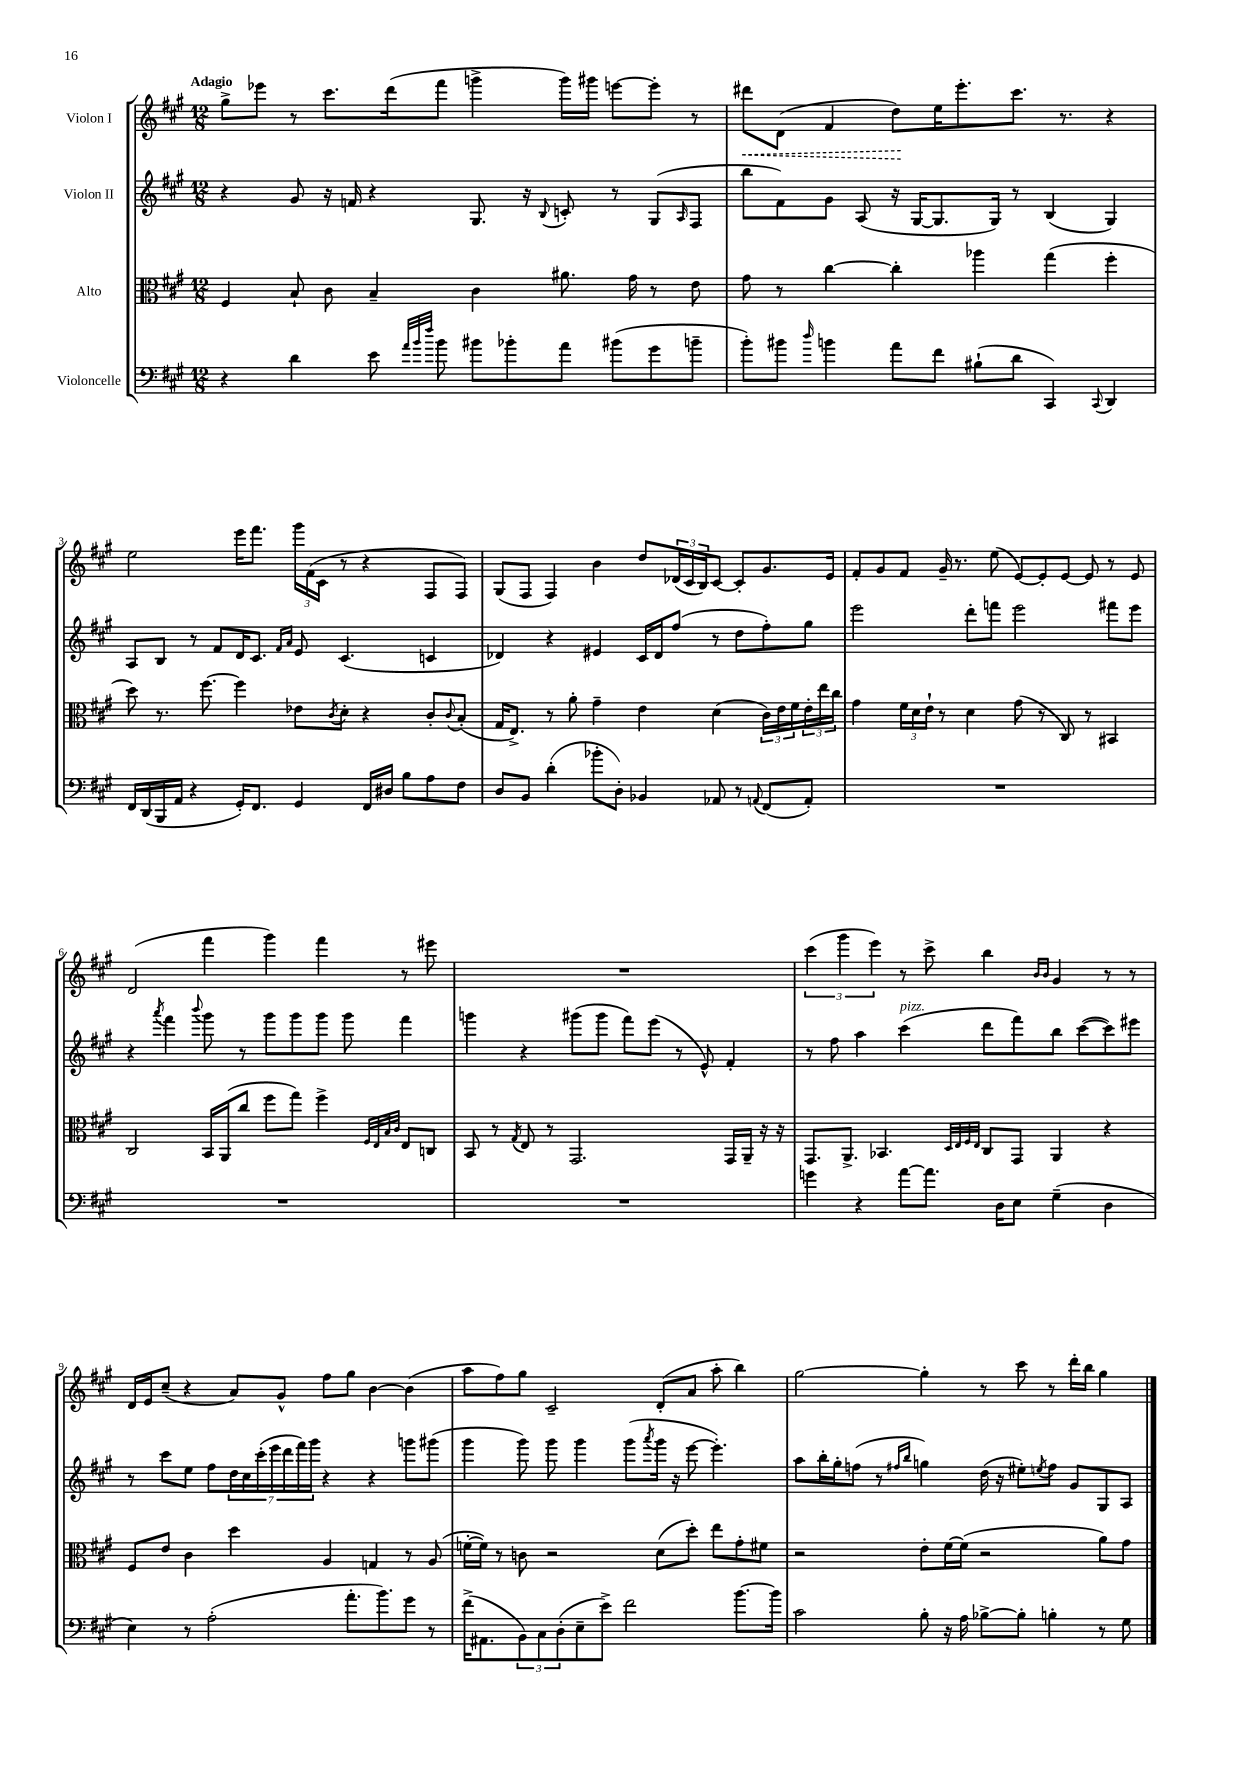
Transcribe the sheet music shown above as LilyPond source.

<<
\new StaffGroup <<
\new Staff = "s0" \with { instrumentName = "Violon I" } {
    \clef treble \key a \major \numericTimeSignature \time 12/8 \tempo "Adagio"
    gis''8-> ees'''8 r8 cis'''8. d'''16( fis'''8 g'''4-> g'''16) gis'''16 e'''8~ e'''8-. r8 |
    \once \override Hairpin.style = #'dashed-line dis'''8\< d'8( fis'4 d''8\!) e''16 e'''8.-. cis'''8. r8. r4 |
    e''2 e'''16 fis'''8. \tuplet 3/2 { gis'''16 fis'16( cis'16 } r8 r4 fis8 fis8) |
    gis8( fis8 fis4) b'4 d''8 \tuplet 3/2 { des'16( cis'16 b16) } cis'8~ cis'8-. gis'8. e'16 |
    fis'8-. gis'8 fis'8 gis'16-- r8. e''8( e'8~) e'8-. e'8~ e'8 r8 e'8 |
    d'2( fis'''4 gis'''4) fis'''4 r8 eis'''8 |
    R1. |
    \tuplet 3/2 { cis'''4( gis'''4 e'''4) } r8 cis'''8-> b''4 \grace { b'16 b'16 } gis'4 r8 r8 |
    d'16 e'16 cis''8--( r4 a'8) gis'8-^ fis''8 gis''8 b'4~ b'4( |
    a''8 fis''8) gis''8 cis'2-- d'8-.( a'8 a''8-. b''4) |
    gis''2~ gis''4-. r8 cis'''8 r8 d'''16-. b''16 gis''4 \bar "|." |
}
\new Staff = "s1" \with { instrumentName = "Violon II" } {
    \clef treble \key a \major \numericTimeSignature \time 12/8
    r4 gis'8 r16 f'16 r4 gis8. r16 \appoggiatura { b8 } c'8-. r8 gis8( \grace { a16 } fis8 |
    b''8 fis'8) gis'8 a8( r16 gis16~ gis8. gis16) r8 b4( gis4) |
    a8 b8 r8 fis'8 d'16 cis'8. \grace { fis'16 a'16 } e'8 cis'4.( c'4 |
    des'4) r4 eis'4 cis'16 des'16 fis''8( r8 d''8 fis''8-.) gis''8 |
    e'''2 d'''8-. f'''8 e'''2 fis'''8 e'''8 |
    r4 \acciaccatura { a'''8 } fis'''4 \appoggiatura { b'''8 } gis'''8 r8 gis'''8 gis'''8 gis'''8 gis'''8 fis'''4 |
    g'''4 r4 gis'''8( gis'''8 fis'''8) e'''8( r8 e'8-^) fis'4-. |
    r8 fis''8 a''4 cis'''4^\markup { \italic "pizz." }( d'''8 fis'''8) b''8 cis'''8~( cis'''8) eis'''8 |
    r8 cis'''8 e''8 fis''8 \tuplet 7/4 { d''16 cis''16 cis'''16-.( e'''16 d'''16 fis'''16) gis'''16 } r4 r4 g'''8 gis'''8( |
    gis'''4 gis'''8) gis'''8 gis'''4 gis'''8( \acciaccatura { a'''8 } gis'''16 r16 e'''8~ e'''4.-.) |
    a''8 b''16-. gis''16-. f''8( r8 \grace { fis''16 b''16 } g''4) d''16( r16 eis''8-.) \acciaccatura { e''8 } fis''8 gis'8 gis8 a8 \bar "|." |
}
\new Staff = "s2" \with { instrumentName = "Alto" } {
    \clef alto \key a \major \numericTimeSignature \time 12/8
    fis4 b8-! cis'8 b4-- cis'4 ais'8. gis'16 r8 e'8 |
    gis'8 r8 cis''4~ cis''4-. aes''4 gis''4( fis''4-. |
    d''8) r8. fis''8.~ fis''4 ees'8 \acciaccatura { cis'8 } d'8-. r4 cis'8-. \appoggiatura { cis'8 } b8-.( |
    gis16 e8.->) r8 a'8-. gis'4-- e'4 d'4( \tuplet 3/2 { cis'16) e'16 fis'16 } \tuplet 3/2 { e'16-. e''16 cis''16 } |
    gis'4 \tuplet 3/2 { fis'16 d'16 e'16-! } r8 d'4 gis'8( r8 cis8) r8 bis,4 |
    cis2 b,16 a,16( cis''8 fis''8 gis''8) fis''4-> \grace { fis32 e32 b32 cis'32 } e8 c8 |
    b,8 r8 \acciaccatura { gis8 } e8 r8 gis,2. gis,16 a,16-- r16 r16 |
    gis,8. a,8.-> bes,4. \grace { d32 e32 fis32 e32 } cis8 gis,8 a,4 r4 |
    fis8 e'8 cis'4 d''4 a4 g4 r8 a8( |
    f'16~-. f'16) r8 c'8 r2 d'8( d''8-.) e''8 gis'8-. fis'8 |
    r2 e'8-. fis'16~ fis'16( r2 a'8) gis'8 \bar "|." |
}
\new Staff = "s3" \with { instrumentName = "Violoncelle" } {
    \clef bass \key a \major \numericTimeSignature \time 12/8
    r4 d'4 e'8 \grace { a'32 b'32 fis''32 } b'8 bis'8 bes'8-. a'8 bis'8( gis'8 b'8-- |
    b'8-.) bis'8 \grace { d''16 } b'4 a'8 fis'8 bis8-!( d'8 cis,4) \appoggiatura { cis,8 } d,4 |
    fis,16 d,16( b,,16 a,16 r4 gis,16-.) fis,8. gis,4 fis,16 dis16 b8 a8 fis8 |
    d8 b,8 d'4-.( bes'8-. d8-.) bes,4 aes,8 r8 \appoggiatura { a,8 } fis,8( a,8-.) |
    R1. |
    R1. |
    R1. |
    g'4 r4 a'8~ a'8. d16 e8 gis4--( d4 |
    e4) r8 a2-.( a'8.-. b'8.) gis'8 r8 |
    fis'16->( ais,8. \tuplet 3/2 { b,8) cis8 d8-.( } e8-- e'8->) fis'2 b'8.~ b'16 |
    cis'2 b8-. r16 a16 bes8~-> bes8-. b4-. r8 gis8 \bar "|." |
}
>>
>>
